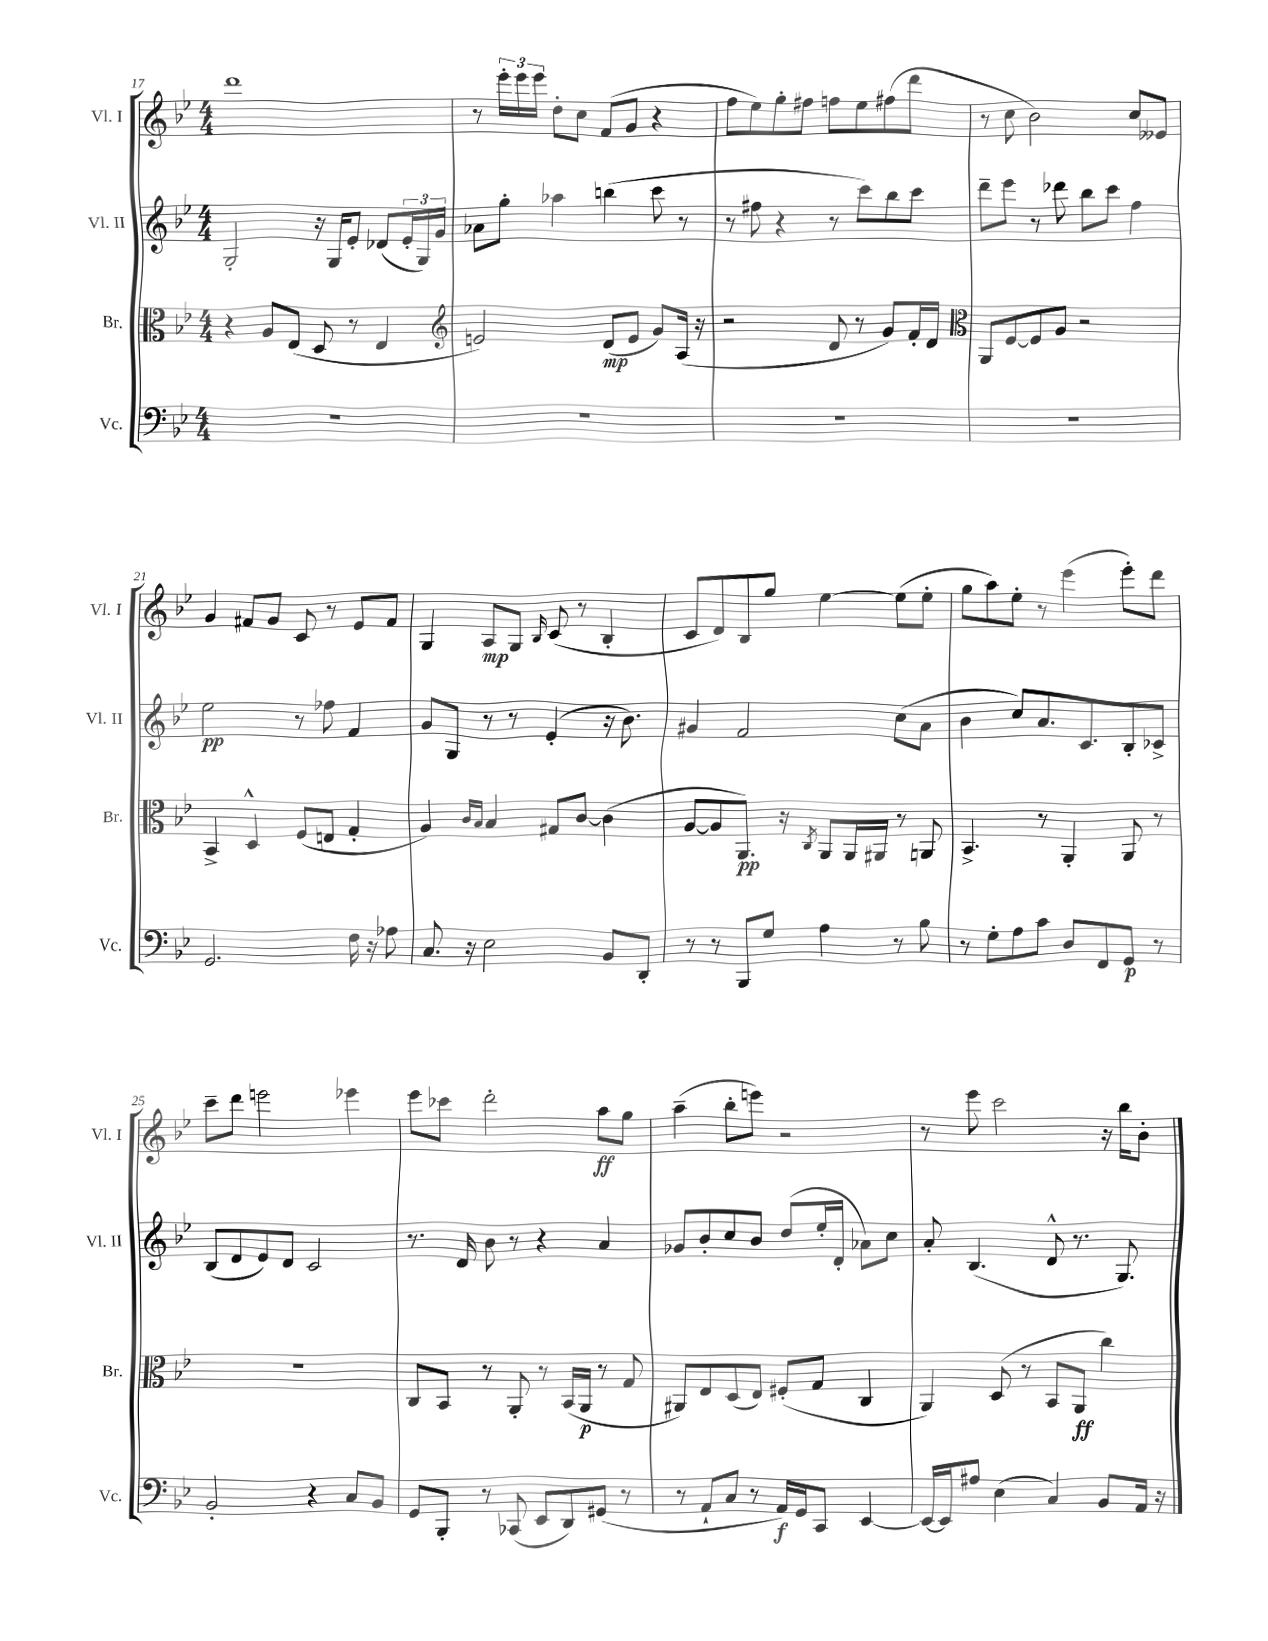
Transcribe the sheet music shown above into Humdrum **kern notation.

**kern	**dynam	**kern	**dynam	**kern	**dynam	**kern	**dynam
*part4	*part4	*part3	*part3	*part2	*part2	*part1	*part1
*staff4	*staff4	*staff3	*staff3	*staff2	*staff2	*staff1	*staff1
*I"Vc.	*	*I"Br.	*	*I"Vl. II	*	*I"Vl. I	*
*I'Vc.	*	*I'Br.	*	*I'Vl. II	*	*I'Vl. I	*
*clefF4	*	*clefC3	*	*clefG2	*	*clefG2	*
*k[b-e-]	*	*k[b-e-]	*	*k[b-e-]	*	*k[b-e-]	*
*M4/4	*	*M4/4	*	*M4/4	*	*M4/4	*
=17	=17	=17	=17	=17	=17	=17	=17
1r	.	4r	.	2G'/	.	1ddd	.
.	.	8A/L	.	.	.	.	.
.	.	(8E-/J	.	.	.	.	.
.	.	8D/	.	16r	.	.	.
.	.	.	.	16G/KL	.	.	.
.	.	8r	.	8e-'/J	.	.	.
.	.	4E-/	.	(8d-X/L	.	.	.
.	.	.	.	24e-'/L	.	.	.
.	.	.	.	24G/)	.	.	.
.	.	.	.	24g/JJ	.	.	.
=18	=18	=18	=18	=18	=18	=18	=18
*	*	*clefG2	*	*	*	*	*
1r	.	2en/)	.	8a-X\L	.	8r	.
.	.	.	.	8gg'\J	.	24eee-'\LL	.
.	.	.	.	.	.	24eee-\	.
.	.	.	.	.	.	24eee-\JJ	.
.	.	.	.	4aa-X\	.	8dd'\L	.
.	.	.	.	.	.	8cc\J	.
.	.	(8d/L	mp	(4bbn\	.	(8f/L	.
.	.	8e/J	.	.	.	8g/J	.
.	.	8g/L)	.	8ccc\	.	4r	.
.	.	(16A/Jk	.	8r	.	.	.
.	.	16r	.	.	.	.	.
=19	=19	=19	=19	=19	=19	=19	=19
1r	.	2r	.	8r	.	8ff\L	.
.	.	.	.	8ff#X\	.	8ee-\)	.
.	.	.	.	4r	.	8gg'\	.
.	.	.	.	.	.	8ff#X\J	.
.	.	8d/	.	8r	.	8ffn\L	.
.	.	8r	.	8ccc\L)	.	8ee-\	.
.	.	8g/L)	.	8bb-\	.	(8ff#X\	.
.	.	16f'/L	.	8ccc\J	.	8ddd\J	.
.	.	16d/JJ	.	.	.	.	.
=20	=20	=20	=20	=20	=20	=20	=20
*	*	*clefC3	*	*	*	*	*
1r	.	8AA/L	.	8ddd~\L	.	8r	.
.	.	[8F/	.	8eee-\J	.	8cc\	.
.	.	8F/]	.	8r	.	2b-\)	.
.	.	8A/J	.	8ddd-X\	.	.	.
.	.	2r	.	8bb-\L	.	.	.
.	.	.	.	8ccc\J	.	.	.
.	.	.	.	4ff\	.	8cc/L	.
.	.	.	.	.	.	8e--X/J	.
!!LO:LB:g=z
=21	=21	=21	=21	=21	=21	=21	=21
2.GG/	.	4BB-^/	.	2ee-\	pp	4g/	.
.	.	4D^^/	.	.	.	8f#X/L	.
.	.	.	.	.	.	8g/J	.
.	.	(8F/L	.	8r	.	8c/	.
.	.	8En/J	.	8ff-X\	.	8r	.
16F\	.	4G'/	.	4f/	.	8e-/L	.
16r	.	.	.	.	.	.	.
8A-X\	.	.	.	.	.	8f#/J	.
=22	=22	=22	=22	=22	=22	=22	=22
8.C/	.	4A/)	.	8g/L	.	4G/	.
.	.	.	.	8G/J	.	.	.
16r	.	.	.	.	.	.	.
.	.	16qqc/LL	.	.	.	.	.
.	.	16qqB-/JJ	.	.	.	.	.
2E-\	.	4B-/	.	8r	.	8A/L	mp
.	.	.	.	8r	.	8G/J	.
.	.	.	.	.	.	16qqB-/	.
.	.	8G#X/L	.	(4e-'/	.	(8c/	.
.	.	[8c/J	.	.	.	8r	.
8BB-/L	.	(4c\]	.	16r	.	4B-'/	.
.	.	.	.	8.b-\)	.	.	.
8DD'/J	.	.	.	.	.	.	.
=23	=23	=23	=23	=23	=23	=23	=23
8r	.	[8A/L	.	4g#X/	.	8c/L	.
8r	.	8A/]	.	.	.	8d/)	.
8BBB-/L	.	8.AA/J)	pp	2f/	.	8B-/	.
8G/J	.	.	.	.	.	8gg/J	.
.	.	16r	.	.	.	.	.
.	.	8qC/	.	.	.	.	.
4A\	.	8AA/L	.	.	.	[4ee-\	.
.	.	16AA/L	.	.	.	.	.
.	.	16AA#X/JJ	.	.	.	.	.
8r	.	8r	.	(8cc\L	.	(8ee-\L]	.
8B-\	.	8AAn/	.	8a\J	.	8ee-'\J	.
=24	=24	=24	=24	=24	=24	=24	=24
8r	.	4.BB-^/	.	4b-\	.	8gg\L	.
8G'\L	.	.	.	.	.	8aa\)	.
8A\	.	.	.	8cc/L)	.	8ee-'\J	.
8c\J	.	8r	.	8.a/	.	8r	.
8D/L	.	4AA'/	.	.	.	(4eee-\	.
.	.	.	.	8.c/	.	.	.
8FF/	.	.	.	.	.	.	.
8GG/J	p	8AA/	.	8B-'/	.	8eee-'\L)	.
8r	.	8r	.	8c-X^/J	.	8ddd\J	.
!!LO:LB:g=z
=25	=25	=25	=25	=25	=25	=25	=25
2BB-'/	.	1r	.	(8B-/L	.	8ccc~\L	.
.	.	.	.	8d/	.	8ddd\J	.
.	.	.	.	8e-/)	.	2eeen\	.
.	.	.	.	8d/J	.	.	.
4r	.	.	.	2c/	.	.	.
8C/L	.	.	.	.	.	4eee-X\	.
8BB-/J	.	.	.	.	.	.	.
=26	=26	=26	=26	=26	=26	=26	=26
8GG/L	.	8C/L	.	8.r	.	8eee-\L	.
8BBB-'/J	.	8BB-/J	.	.	.	8ccc-X\J	.
.	.	.	.	16d/	.	.	.
8r	.	8r	.	8b-\	.	2ddd'\	.
(8CC-X/	.	8AA'/	.	8r	.	.	.
8EE-/L	.	8r	.	4r	.	.	.
8DD/)	.	(16BB-/LL	.	.	.	.	.
.	.	16AA/JJ	p	.	.	.	.
(8GG#X/J	.	8r	.	4a/	.	8aa\L	ff
8r	.	8G/	.	.	.	8gg\J	.
=27	=27	=27	=27	=27	=27	=27	=27
8r	.	8AA#X/L)	.	8g-X/L	.	(4aa~\	.
8AA`/L	.	8E-/	.	8b-'/	.	.	.
8C/J	.	(8D/	.	8cc/	.	8bb-'\L	.
8r	.	8E-/J)	.	8b-/J	.	8eeen\J)	.
16AA/LL)	f	(8F#X'/L	.	(8dd/L	.	2r	.
16GG/J	.	.	.	.	.	.	.
8CC/J	.	8G/J	.	16ee-'/L	.	.	.
.	.	.	.	16d'/JJ	.	.	.
[4EE-/	.	4C/	.	8a-X\L)	.	.	.
.	.	.	.	8cc\J	.	.	.
=28	=28	=28	=28	=28	=28	=28	=28
16EE-/LL_	.	4AA/)	.	8a'/	.	8r	.
16EE-/J]	.	.	.	.	.	.	.
8A#X/J	.	.	.	(4.B-/	.	8eee-\	.
(4E-\	.	(8D/	.	.	.	2ccc\	.
.	.	8r	.	.	.	.	.
4C/)	.	8BB-/L	.	8d^^/	.	.	.
.	.	8AA/J	ff	8.r	.	.	.
8BB-/L	.	4cc\)	.	.	.	16r	.
.	.	.	.	8.G/)	.	16bb-\KL	.
16AA/Jk	.	.	.	.	.	8b-'\J	.
16r	.	.	.	.	.	.	.
==	==	==	==	==	==	==	==
*-	*-	*-	*-	*-	*-	*-	*-
